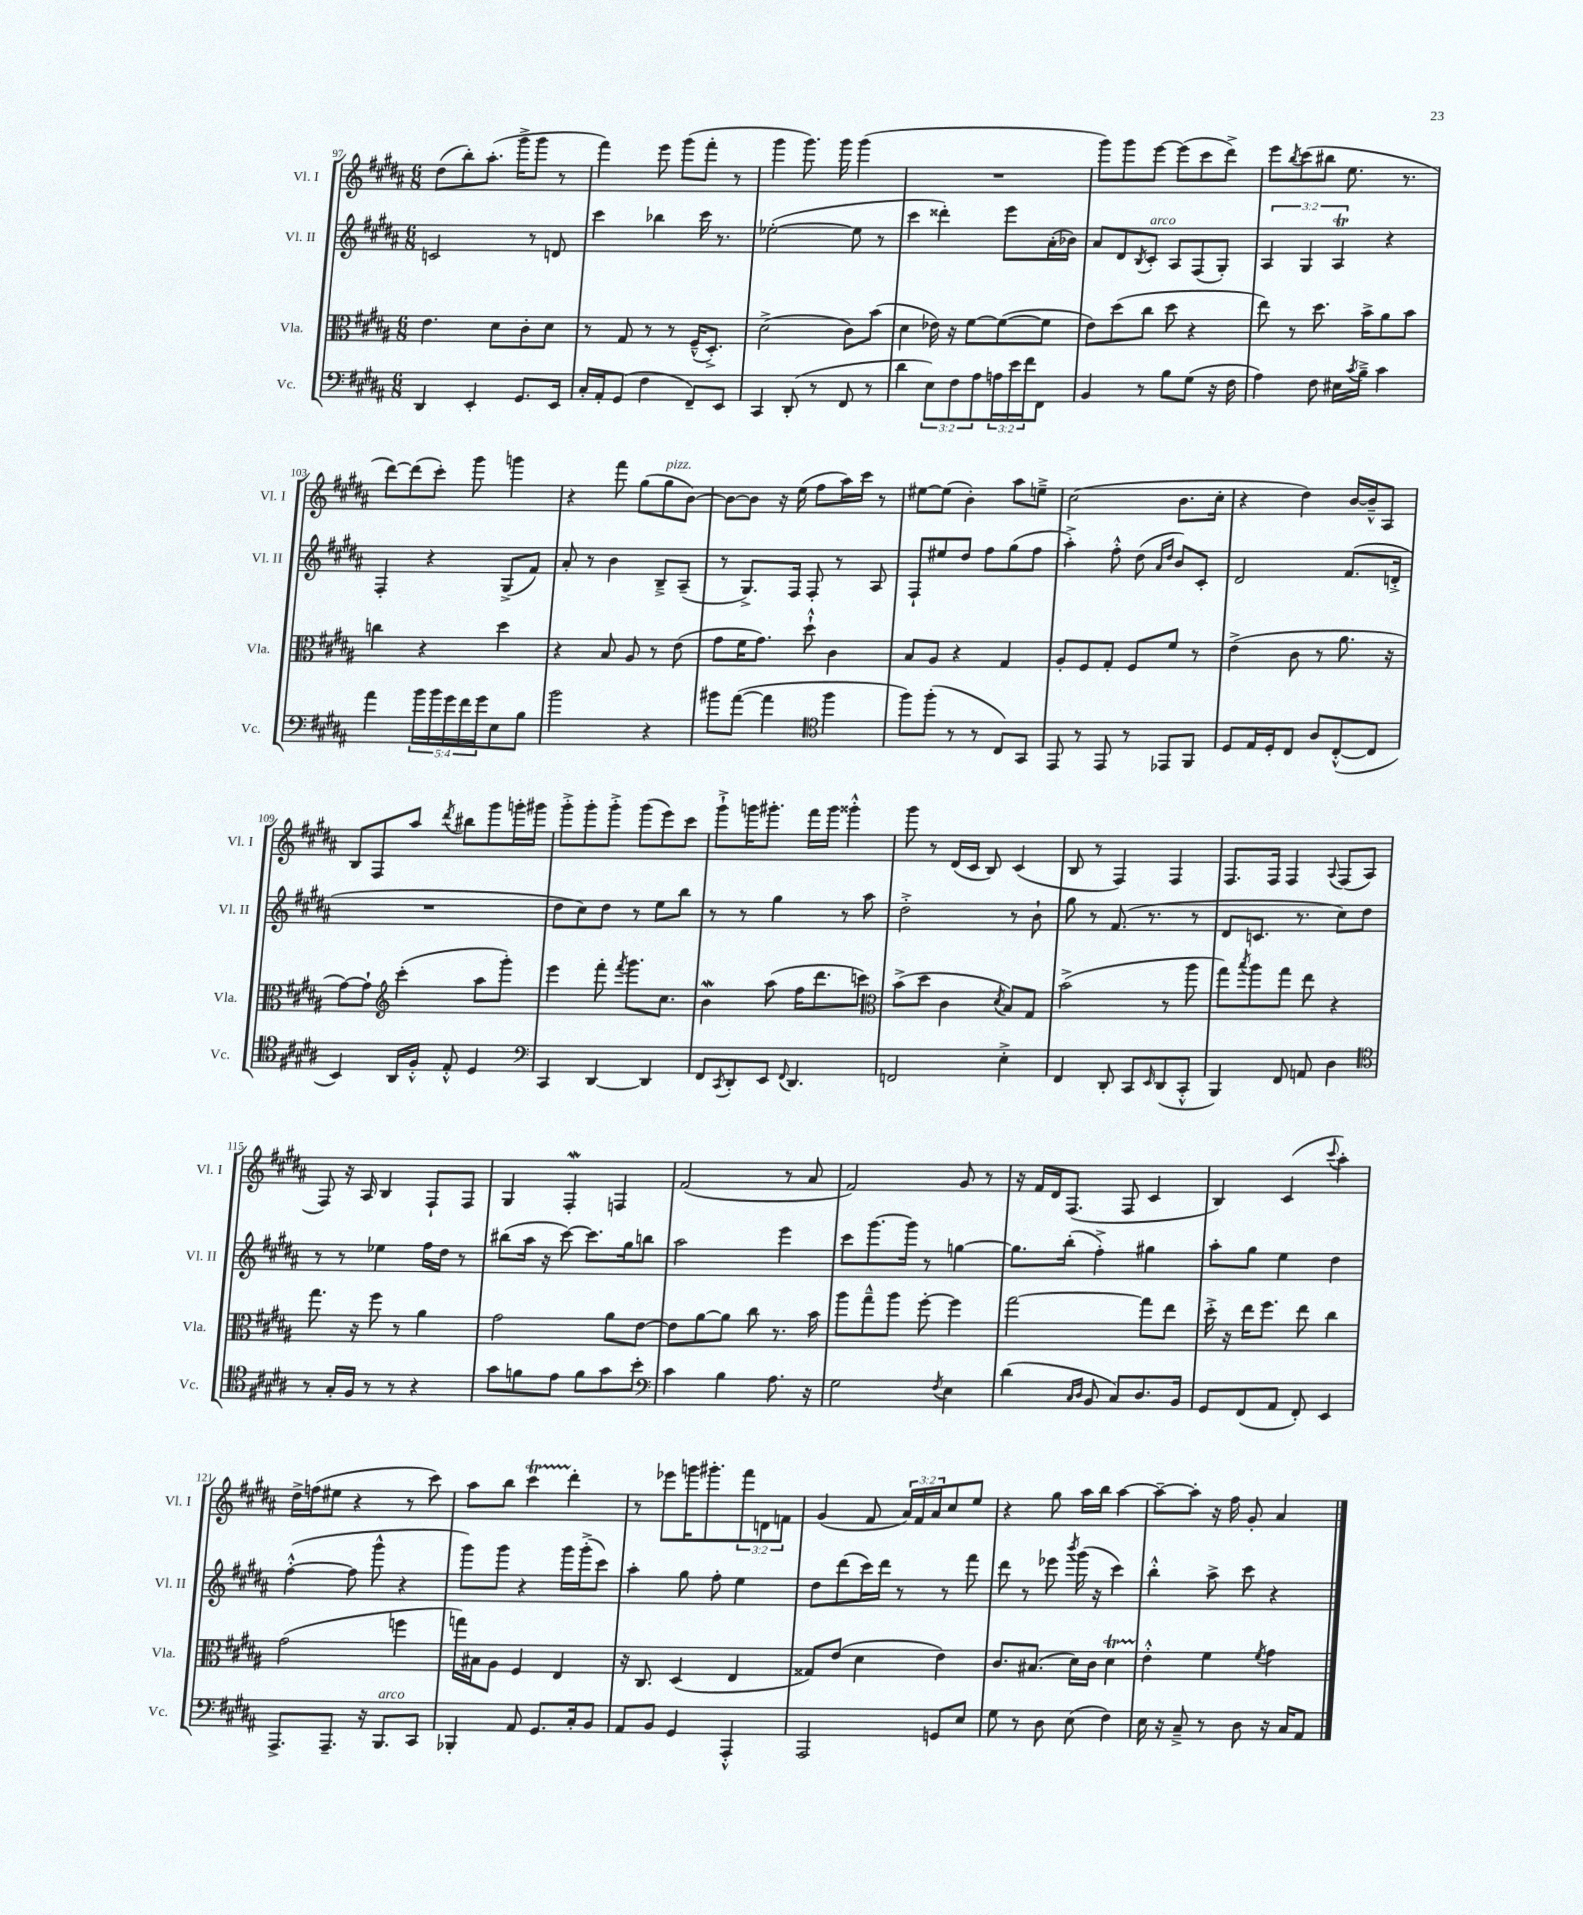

**kern	**kern	**kern	**kern
*staff4	*staff3	*staff2	*staff1
*clefF4	*clefC3	*clefG2	*clefG2
*k[f#c#g#d#a#]	*k[f#c#g#d#a#]	*k[f#c#g#d#a#]	*k[f#c#g#d#a#]
*M6/8	*M6/8	*M6/8	*M6/8
4DD#	4.e	2c	(8dd#
.	.	.	8bb')
4EE'	.	.	(8.aa#'
.	8d#	.	.
.	.	.	16ggg#^
8.GG#	8c#'	8r	8ggg#
.	8d#	8d	8r
16EE	.	.	.
=	=	=	=
16C#'	8r	4ccc#	4fff#)
16AA#'	.	.	.
(8GG#	8G#	.	.
4F#	8r	4bb-	8eee
.	8r	.	(8ggg#
8FF#~)	(16F#~^^	16ccc#	8fff#'
.	8.D#'^)	8.r	.
8EE	.	.	8r
=	=	=	=
4CC#	(2d#^	([2ee-'	4ggg#
(8DD#'	.	.	8.ggg#)
8r	.	.	.
.	.	.	16ggg#
8FF#	8c#)	8ee-]	(4ggg#
8r	(8b	8r	.
=	=	=	=
4d#	4d#	4ccc#	2.r
12E)	16e-)	4ddd##')	.
.	16r	.	.
12F#	.	.	.
.	[8f#	.	.
12A#	.	.	.
24A	(8f#_	8eee	.
24e	.	.	.
24f#	.	.	.
8FF#	8f#]	(16a#'	.
.	.	16b-)	.
=	=	=	=
4BB	8e)	8a#	8ggg#)
.	(8dd#	8d#	8ggg#
.	.	8qB	.
8r	8cc#	8c#'	[8eee
8B	8dd#	8A#	(8eee]
(8G#	4r	(8F#	8ccc#
16r	.	8G#')	8ddd#^)
16F#	.	.	.
=	=	=	=
4A#)	8ee)	6A#	8eee
.	.	.	8qbb
.	8r	.	(8ccc#
.	.	6G#	.
8F#	8.dd#	.	8bb#
.	.	6A#	.
16E#	.	.	8.ee
8qc#	.	.	.
16B~^	16b^	.	.
4c#	8a#	4r	.
.	.	.	8.r
.	8b	.	.
=	=	=	=
4a#	4cc	4F#'	[8ddd#)
.	.	.	(8ddd#]
20b	4r	4r	8ccc#')
20b	.	.	.
20g#	.	.	.
.	.	.	8ggg#
20f#	.	.	.
20g#	.	.	.
8E	4dd#	(8G#^	4ggg
8B	.	8f#)	.
=	=	=	=
2b	4r	8a#'	4r
.	.	8r	.
.	8B	4b	8fff#
.	8A#	.	(8gg#
4r	8r	8B~^	8gg#
.	(8e	(8A#~	[8b)
=	=	=	=
8b#	8g#	8r	8b_
([8a#	16f#	8.G#^)	8b]
.	8.g#)	.	.
4a#]	.	.	16r
.	.	16F#	(16ee
.	8dd#`^^	8F#'	8ff#
*clefC4	*	*	*
4ff#	4c#	8r	16aa#)
.	.	.	16ccc#
.	.	8A#	8r
=	=	=	=
8ff#)	8B	8F#`	[8ee#
(8ff#'	8A#	8ee#	(8ee#]
8r	4r	8dd#	4b')
8r	.	8ff#	.
8C#)	4G#	(8gg#	8aa#
8GG#	.	8ff#	8ee~^
=	=	=	=
8EE	8A#'	4aa#'^)	(2cc#
8r	8F#	.	.
8EE	8G#'	8ff#'^^	.
8r	8F#	(8dd#	.
.	.	16qqa#	.
.	.	16qqdd#	.
8EE-	8f#	8b)	8.b
8FF#	8r	8c#'	.
.	.	.	16cc#'
=	=	=	=
8D#	(4e^	2d#	4r
16E	.	.	.
16D#'	.	.	.
8C#	8c#	.	4dd#)
8A#	8r	.	.
([8C#'^^	8.a#	(8.f#	[16b
.	.	.	16b~^^]
8C#]	.	.	8A#
.	16r	16d'^	.
=	=	=	=
4BB)	[8g#)	2.r	8B
.	8g#`]	.	8F#
*	*clefG2	*	*
16AA#	(4ccc#'	.	8aa#
16F#'^^	.	.	.
.	.	.	8qddd#
8E'^^	.	.	8bb#
4D#	8aa#	.	8ggg#
.	8ggg#')	.	16ggg'
.	.	.	16ggg#
=	=	=	=
*clefF4	*	*	*
4CC#	4eee	8dd#	8ggg#'^
.	.	8cc#)	8ggg#'
[4DD#	8fff#'	8dd#	8ggg#'^
.	8qfff#	.	.
.	8.ggg#	8r	(8ggg#
4DD#]	.	8ee	8eee)
.	8.cc#	.	.
.	.	8bb	8ccc#
=	=	=	=
8FF#	4b	8r	8ggg#`^
8qCC#	.	.	.
8DD#'	.	8r	16ggg
.	.	.	8.ggg#'
8EE	(8aa#	4gg#	.
8qqFF#	.	.	.
4.DD#	16ff#	.	16fff#
.	8.ddd#	.	16ggg#
.	.	8r	4ggg##'^^
.	8ccc)	8aa#	.
=	=	=	=
*	*clefC3	*	*
2FF	(8b^	2dd#'^	8ggg#
.	8dd#	.	8r
.	4c#	.	(16d#
.	.	.	16c#
.	.	.	8B)
.	8qd#	.	.
4E'^	8B)	8r	(4c#
.	8G#	8b`	.
=	=	=	=
4FF#	(2b^	8gg#	8B
.	.	8r	8r
8DD#'	.	(8.f#	4F#)
8CC#	.	.	.
.	.	8.r	.
16qqEE	.	.	.
(8DD#	8r	.	4F#
8CC#'^^	8aa#	8r	.
=	=	=	=
4BBB)	8gg#)	8d#	8.F#
.	8qbb	.	.
.	8aa#	8.c	.
.	.	.	16F#
8FF#	8gg#	.	4F#
.	.	8.r	.
8AA	8ee	.	.
.	.	.	8qqA#
4D#	4r	8cc#)	(8F#
.	.	8dd#	8A#
=	=	=	=
*clefC4	*	*	*
8r	8.gg#	8r	8F#)
16G#'	.	8r	16r
16F#	16r	.	16A#
8r	8ff#	4ee-	4B
8r	8r	.	.
4r	4a#	16ff#	8F#`
.	.	16dd#	.
.	.	8r	8F#
=	=	=	=
8g#	2g#	(8bb#	4G#
8f	.	16aa#	.
.	.	16r	.
8e	.	[8ccc#)	4F#'
8f	.	8.ccc#]	.
8g#	8a#	.	4F
.	.	16gg#	.
8b'	[8e	8bb	.
=	=	=	=
*clefF4	*	*	*
4c#	8e]	2aa#	(2f#
.	[8a#	.	.
4B	8a#]	.	.
.	8cc#	.	.
8.A#	8.r	4eee	8r
.	.	.	8a#
16r	16b	.	.
=	=	=	=
2G#	8aa#	8ccc#	2f#)
.	8gg#~^^	[8.ggg#	.
.	8aa#	.	.
.	.	16ggg#]	.
.	[8ff#'	8r	.
8qF#	.	.	.
4E	4ff#]	[4gg	8g#
.	.	.	8r
=	=	=	=
(4d#	[2gg#	8.gg]	16r
.	.	.	16f#
.	.	.	16d#
.	.	(16bb'	(8.F#
16qqC#	.	.	.
16qqD#	.	.	.
8BB	.	4ff#'^)	.
8C#)	.	.	8F#
8.D#	8gg#]	4gg#	4c#
.	8ee	.	.
16BB	.	.	.
=	=	=	=
8GG#	16dd#'^	8aa#'	4B)
.	16r	.	.
(8FF#	16ee	8gg#	.
.	8.ff#	.	.
8AA#	.	4ee	(4c#
8FF#')	8ee	.	.
.	.	.	8qqccc#
4EE	4cc#	4dd#	4aa#')
=	=	=	=
8.AAA#^	(2g#	([4ff#'^^	16dd#^
.	.	.	(16ff
.	.	.	8ee#
8.AAA#~	.	.	.
.	.	8ff#]	4r
16r	.	8ggg#^^	.
8.BBB	.	.	.
.	4ff	4r	8r
8CC#	.	.	8ccc#)
=	=	=	=
4BBB-'	16gg)	8ggg#)	8aa#
.	16B#	.	.
.	8A#	8ggg#	8bb
8AA#	4F#	4r	4ccc#
8.GG#	.	.	.
.	4E	16ggg#	4ddd#'
16C#'	.	(16ggg#'^	.
8BB	.	8ccc#)	.
=	=	=	=
8AA#	16r	4aa#'	8r
.	8.C#	.	.
8BB	.	.	8eee-
4GG#	(4D#	8gg#	16ggg
.	.	.	8.ggg#'
.	.	8ff#'	.
4AAA#'^^	4E	4ee	12fff#
.	.	.	12d
.	.	.	12f
=	=	=	=
2AAA#	8G##)	8dd#	(4g#
.	(8e	(8ddd#	.
.	4d#	16ccc#)	8f#
.	.	16ddd#	.
.	.	8r	24a#)
.	.	.	24f#
.	.	.	24a#
8GG	4e)	8r	8cc#
8E	.	8fff#	8ee
=	=	=	=
8G#	8.c#	8ddd#	4r
8r	.	8r	.
.	(8.B#	.	.
8D#	.	8eee-	8gg#
.	.	8qbbb	.
(8E	16d#)	(16ggg#	16aa#
.	16c#	16r	16bb
4F#)	4d#	4ccc#)	[4aa#
=	=	=	=
16E	4e'^^	4bb'^^	8aa#~_
16r	.	.	.
8C#~^	.	.	8aa#']
8r	4f#	8aa#^	16r
.	.	.	16ff#
8D#	.	8ccc#	8g#'
.	8qf#	.	.
16r	4g#	4r	4a#
16C#	.	.	.
8AA#	.	.	.
==	==	==	==
*-	*-	*-	*-
